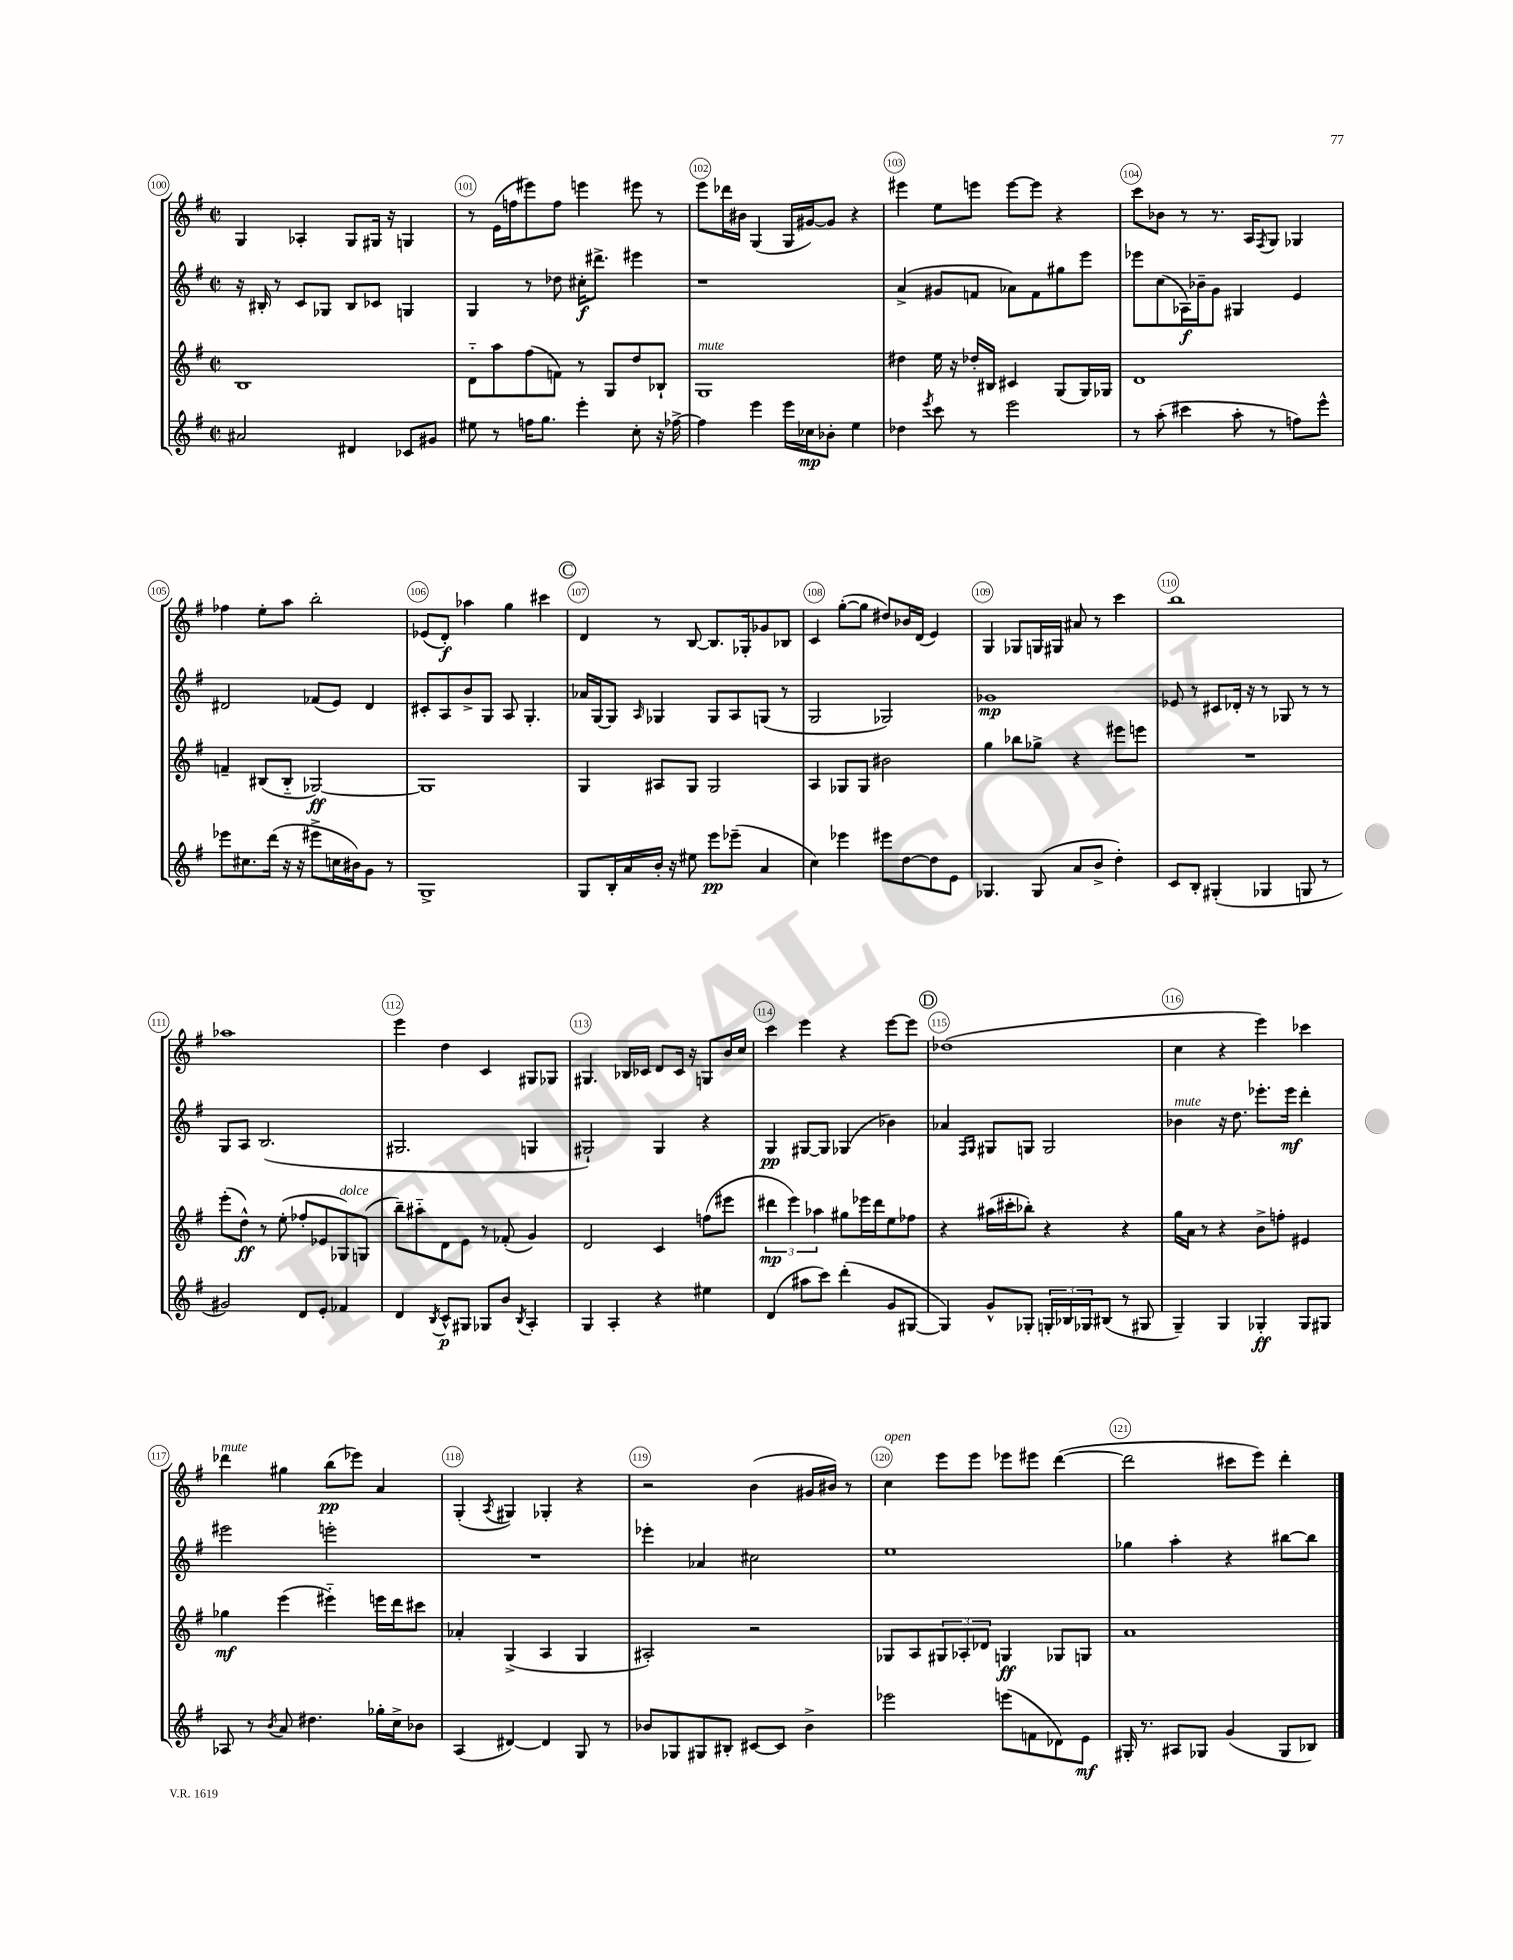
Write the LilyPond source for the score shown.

<<
\new StaffGroup <<
\new Staff = "s0" {
    \clef treble \key g \major \defaultTimeSignature \time 2/2
    g4 aes4-. g8 gis16 r16 g4 |
    r8 e'16( f''16 eis'''8) f''8 e'''4 eis'''8 r8 |
    e'''8 des'''16 bis'16 g4( g16 gis'16~) gis'8 r4 |
    eis'''4 e''8 e'''8 e'''8~ e'''8 r4 |
    c'''8 bes'8 r8 r8. a16 \acciaccatura { fis8 } g8 ges4 |
    fes''4 e''8-. a''8 b''2-. |
    ees'8( d'8-.\f) aes''4 g''4 cis'''4 |
    \mark \markup { \circle "C" } d'4 r8 b8~ b8. ges16-. ges'8 bes8 |
    c'4 g''8~-.( g''8 dis''8) bes'16 d'16( e'4) |
    g4 ges8 g16 gis16 ais'8 r8 c'''4 |
    b''1 |
    aes''1 |
    e'''4 d''4 c'4 gis8 ges8 |
    gis4. bes16 ces'16 d'8 ces'16 r16 g8 b'16 c''16 |
    c'''4 e'''4 r4 e'''8~ e'''8 |
    \mark \markup { \circle "D" } des''1( |
    c''4 r4 e'''4) ces'''4 |
    des'''4^\markup { \italic "mute" } gis''4 b''8\pp( ees'''8) a'4 |
    g4-.( \acciaccatura { a8 } gis4) ges4-. r4 |
    r2 b'4( gis'16 bis'16) r8 |
    c''4^\markup { \italic "open" } e'''8 e'''8 ees'''8 eis'''8 d'''4~( |
    d'''2 cis'''8 e'''8) d'''4-. \bar "|." |
}
\new Staff = "s1" {
    \clef treble \key g \major \defaultTimeSignature \time 2/2
    r16 bis16-. r8 c'8 ges8 bis8 ces'8 g4 |
    g4 r8 des''8 cis''16-.\f dis'''8.-> eis'''4 |
    r1 |
    a'4->( gis'8 f'8 aes'8) f'8 gis''8 e'''8 |
    ees'''8 c''8( aes16\f) bes'16-- g'8 gis4 e'4 |
    dis'2 fes'8( e'8) dis'4 |
    cis'8-. a8 b'8-> g8 a8 g4.-. |
    \mark \markup { \circle "C" } aes'16 g16~ g8 \grace { a16 } ges4 ges8 a8 g8( r8 |
    g2 ges2) |
    ges'1\mp |
    ees'8 r8 cis'8 des'16-. r16 r8 ges8 r8 r8 |
    g8 a8 b2.( |
    gis2. g4 |
    gis2-!) gis4 r4 |
    g4\pp gis8~ gis8 ges4( bes'4) |
    \mark \markup { \circle "D" } aes'4 \grace { fis16 g16 } gis8 g8 g2 |
    bes'4^\markup { \italic "mute" } r16 d''8. ees'''8.-. ees'''16\mf d'''4-. |
    eis'''2 e'''2-. |
    R1 |
    ees'''4-. aes'4 cis''2 |
    e''1 |
    ges''4 a''4-. r4 bis''8~ bis''8 \bar "|." |
}
\new Staff = "s2" {
    \clef treble \key g \major \defaultTimeSignature \time 2/2
    b1 |
    d'8-_ a''8 fis''8( f'8) r8 g8 d''8 bes8-! |
    g1^\markup { \italic "mute" } |
    dis''4 e''16 r16 des''16-. bis16 cis'4 g8( g16) ges16 |
    d'1 |
    f'4-- bis8( bis8-_ ges2~\ff) |
    ges1 |
    \mark \markup { \circle "C" } g4 ais8 g8 g2 |
    a4 ges8 ges8 bis'2 |
    g''4 bes''8 ges''8-> r4 eis'''8 e'''8 |
    R1 |
    e'''8-.( d''8-^\ff) r8 e''8-.( fes''8-. ees'8 ges8^\markup { \italic "dolce" }) g8( |
    b''8--) ais''8-_ d'8 e'8 r8 fes'8-.( g'4) |
    d'2 c'4 f''8( eis'''8 |
    \tuplet 3/2 { dis'''4\mp e'''4) aes''4 } gis''8 ees'''16 dis'''16 e''8 fes''8 |
    \mark \markup { \circle "D" } r4 ais''16( cis'''16-. bes''8-.) r4 r4 |
    g''16 a'16 r8 r4 b'8-> f''8-. eis'4 |
    ges''4\mf e'''4( eis'''4-_) e'''16 d'''16 cis'''8 |
    aes'4-. g4->( a4 g4 |
    ais2-.) r2 |
    ges8 a8 \tuplet 3/2 { gis8 aes8-. des'8 } g4\ff ges8 g8 |
    a'1 \bar "|." |
}
\new Staff = "s3" {
    \clef treble \key g \major \defaultTimeSignature \time 2/2
    ais'2 dis'4 ces'8 gis'8 |
    eis''8 r8 f''16 g''8. e'''4-. c''8-. r16 fes''16~-> |
    fes''4 e'''4 e'''16 ces''16\mp bes'8-. e''4 |
    des''4 \acciaccatura { e'''8 } c'''8 r8 e'''2 |
    r8 a''8-.( cis'''4 a''8-. r8 f''8) e'''8-^ |
    ees'''8 cis''8. d'''16( r16 r16 eis'''8-> c''16 bis'16) g'8 r8 |
    g1-> |
    \mark \markup { \circle "C" } g8 b16-. a'16 b'16-. r16 eis''8 e'''8\pp ees'''8--( a'4 |
    c''4) ees'''4 eis'''8 d''8~ d''8 e'8 |
    ges4. ges8( a'8 b'8-> d''4-.) |
    c'8 b8-. gis4-.( ges4 g8 r8 |
    gis'2) d'8 e'8-. fes'4 |
    d'4 \acciaccatura { b8 } c'8-^\p gis8 ges8 b'8 \acciaccatura { b8 } a4-. |
    g4 a4-. r4 eis''4 |
    d'4( ais''8 c'''8) d'''4-.( g'8 gis8~ |
    \mark \markup { \circle "D" } gis4) g'8-^ ges8-. \tuplet 3/2 { g16-. bes16 ges16 } bis8( r8 gis8 |
    g4--) g4 ges4-.\ff ges8 gis8 |
    aes8 r8 \acciaccatura { b'8 } a'8 dis''4. ges''16-. c''16-> bes'8 |
    a4( dis'4~) dis'4 g8 r8 |
    bes'8 ges8 gis8 bis8-. cis'8~ cis'8 bes'4-> |
    ees'''2 e'''8( f'8 des'8) e'8\mf |
    gis16-. r8. ais8 ges8 g'4( ges8 bes8) \bar "|." |
}
>>
>>
\layout { \context { \Score currentBarNumber = #100 \override BarNumber.break-visibility = ##(#f #t #t) barNumberVisibility = #all-bar-numbers-visible \override BarNumber.stencil = #(make-stencil-circler 0.1 0.3 ly:text-interface::print) } }
